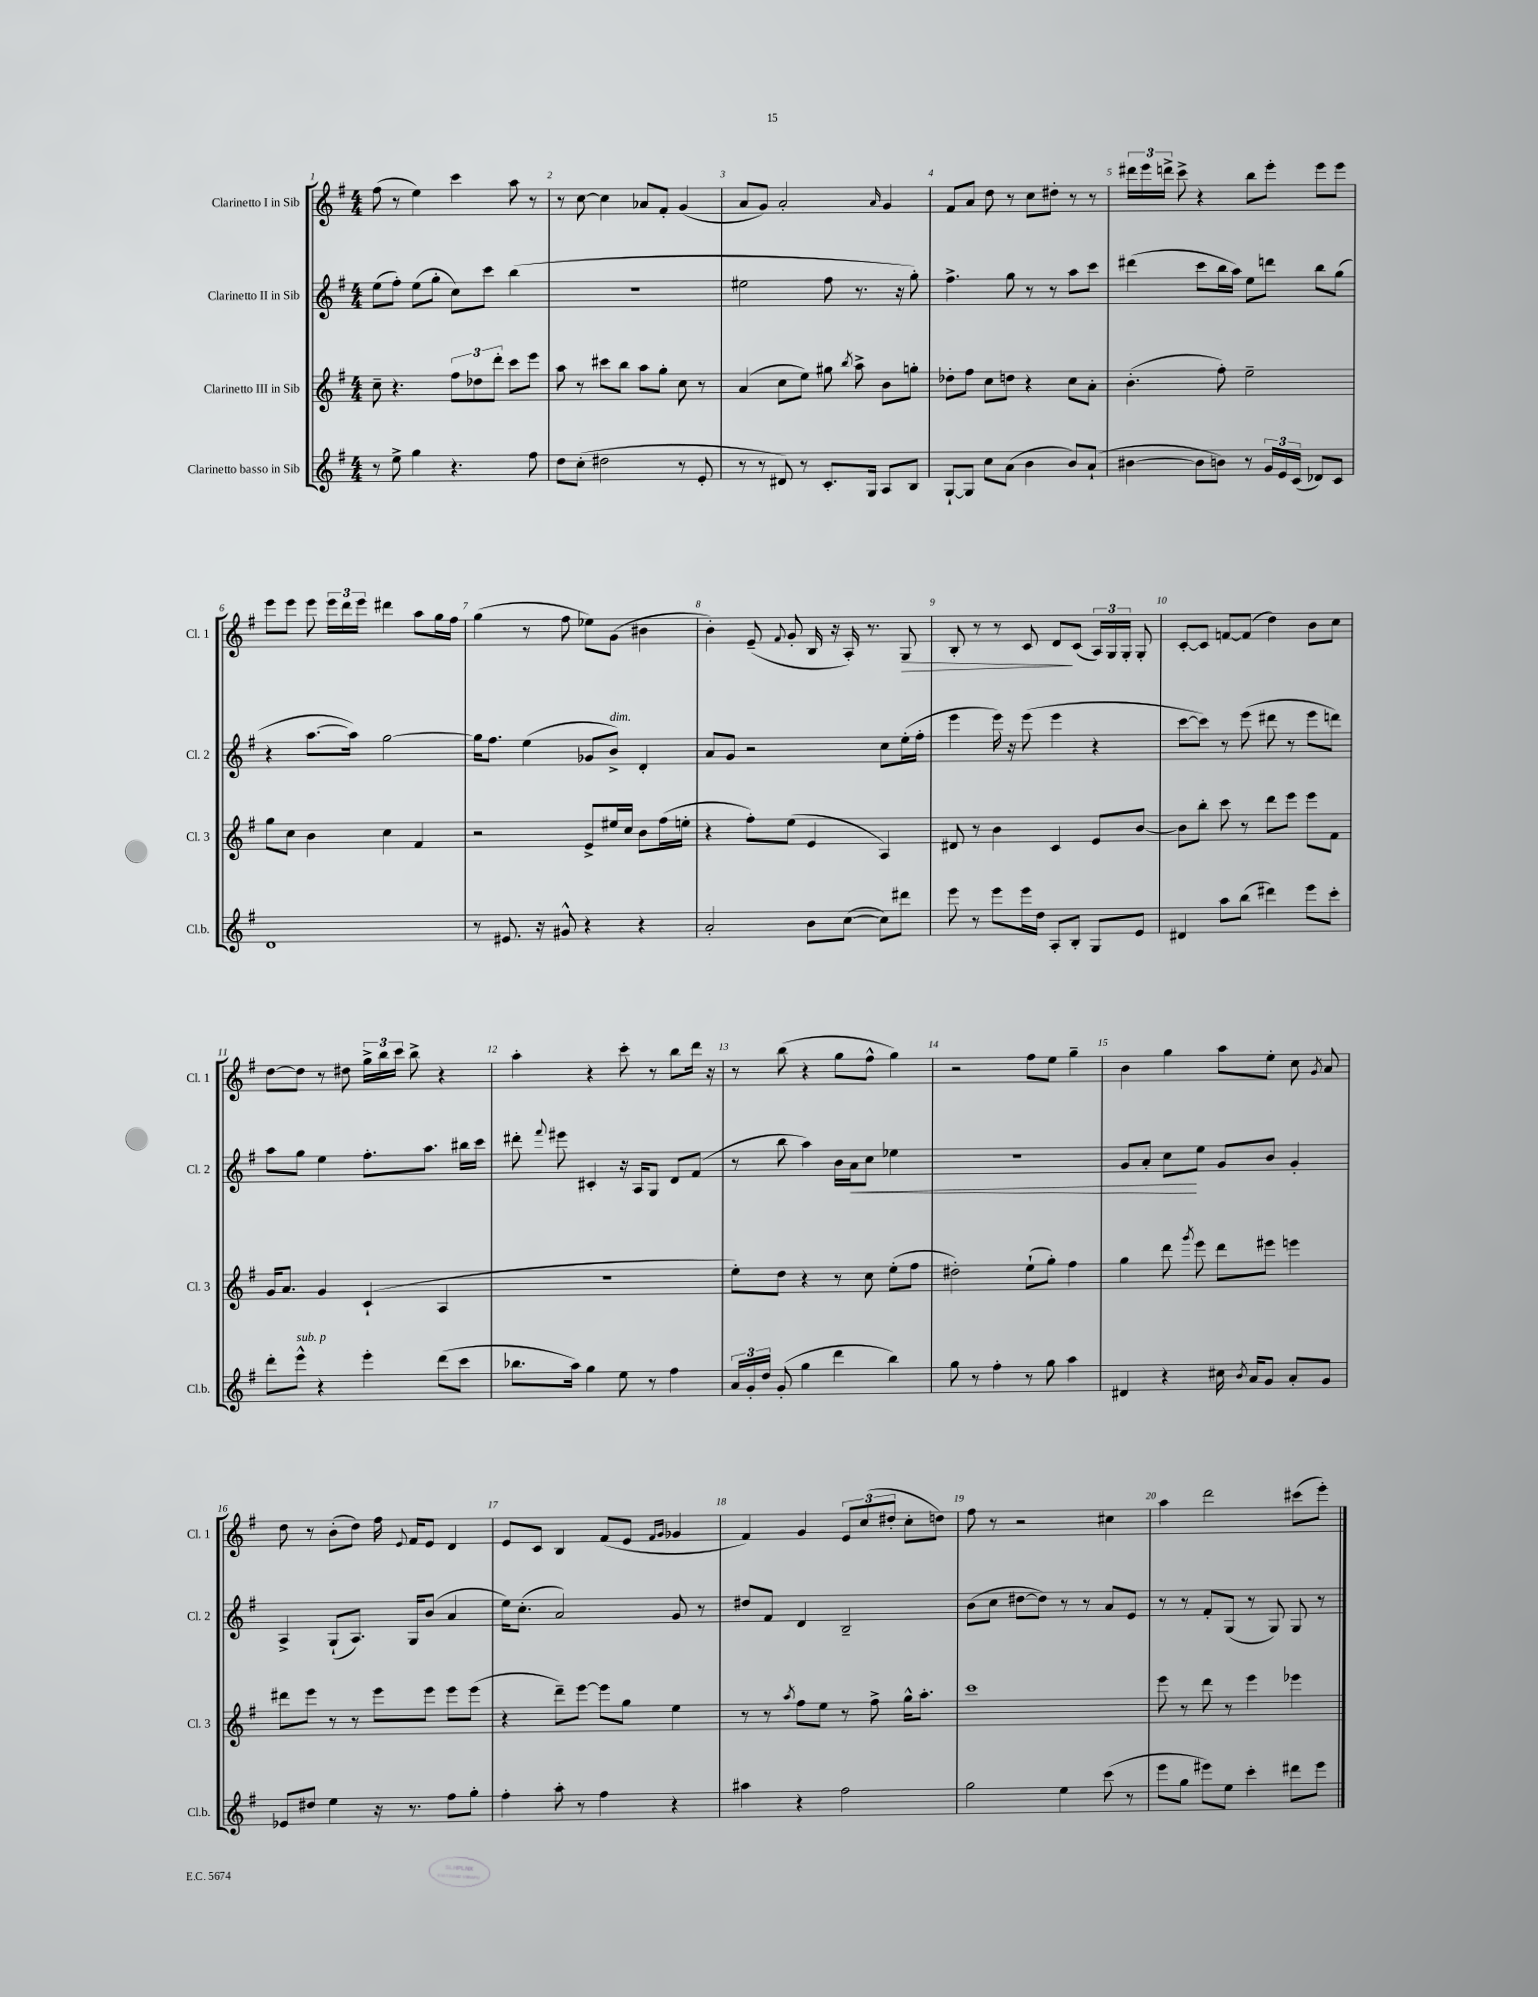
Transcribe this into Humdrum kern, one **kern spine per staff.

**kern	**kern	**kern	**dynam	**kern	**dynam
*part4	*part3	*part2	*part2	*part1	*part1
*staff4	*staff3	*staff2	*staff2	*staff1	*staff1
*I"Clarinetto basso in Sib	*I"Clarinetto III in Sib	*I"Clarinetto II in Sib	*	*I"Clarinetto I in Sib	*
*I'Cl.b.	*I'Cl. 3	*I'Cl. 2	*	*I'Cl. 1	*
*clefG2	*clefG2	*clefG2	*	*clefG2	*
*k[f#]	*k[f#]	*k[f#]	*	*k[f#]	*
*M4/4	*M4/4	*M4/4	*	*M4/4	*
=1	=1	=1	=1	=1	=1
8r	8cc~\	(8ee\L	.	(8ff#\	.
8ee^\	4.r	8ff#'\J)	.	8r	.
4gg\	.	(8ee\L	.	4ee\)	.
.	.	8gg'\J	.	.	.
4.r	12ff#\L	8cc\L)	.	4ccc\	.
.	12dd-X\	.	.	.	.
.	.	8ccc\J	.	.	.
.	12ddd'\J	.	.	.	.
.	8ccc\L	(4bb\	.	8aa\	.
8ff#\	8eee\J	.	.	8r	.
=2	=2	=2	=2	=2	=2
8dd\L	8aa\	1r	.	8r	.
(8cc'\J	8r	.	.	[8cc\	.
2dd#X\	8ccc#X\L	.	.	4cc\]	.
.	8bb\J	.	.	.	.
.	8aa\L	.	.	8a-X/L	.
.	8gg'\J	.	.	8f#'/J	.
8r	8cc\	.	.	(4g/	.
8e'/	8r	.	.	.	.
=3	=3	=3	=3	=3	=3
8r	(4a/	2ee#X\	.	8a/L	.
8r	.	.	.	8g/J)	.
8d#X/)	8cc\L	.	.	2a'/	.
8r	8ee\J)	.	.	.	.
8.c'/L	8gg#X\	8ff#\	.	.	.
.	8qbb/	.	.	.	.
.	8aa^\	8.r	.	.	.
16G/Jk	.	.	.	.	.
.	.	.	.	16qqa/	.
8A/L	8b\L	.	.	4g/	.
.	.	16r	.	.	.
8B/J	8ggn'\J	8gg'\)	.	.	.
=4	=4	=4	=4	=4	=4
[8G`/L	8dd-X'\L	4.ff#^\	.	8f#/L	.
8G/J]	8ff#\J	.	.	8a/J	.
8cc\L	8cc\L	.	.	8dd\	.
(8a\J	8ddn\J	8gg\	.	8r	.
4b\	4r	8r	.	8cc\L	.
.	.	8r	.	8dd#X'\J	.
8b/L)	8cc\L	8aa\L	.	8r	.
(8a`/J	8a'\J	8ccc\J	.	8r	.
=5	=5	=5	=5	=5	=5
[4b#X\	(4.b'\	(4ddd#X\	.	24ddd#X\LL	.
.	.	.	.	24eee\	.
.	.	.	.	24dddn^\JJ	.
.	.	.	.	8ccc^\	.
8b#\L]	.	8ccc\L	.	4r	.
8bn\J)	8ff#'\)	16bb\L	.	.	.
.	.	16aa\JJ)	.	.	.
8r	2ee~\	8ee\L	.	8bb\L	.
24g/LL	.	8dddn\J	.	8eee'\J	.
24e/	.	.	.	.	.
(24c/JJ	.	.	.	.	.
8d-X/L)	.	8bb\L	.	8eee\L	.
8c/J	.	(8gg\J	.	8eee\J	.
!!LO:LB:g=z
=6	=6	=6	=6	=6	=6
1d	8gg\L	4r	.	8eee\L	.
.	8cc\J	.	.	8eee\J	.
.	4b\	[8.aa\L	.	8eee\	.
.	.	.	.	24eee\LL	.
.	.	.	.	24ddd\	.
.	.	16aa\Jk])	.	.	.
.	.	.	.	24eee\JJ	.
.	4cc\	[2gg\	.	4ddd#X\	.
.	4f#/	.	.	8aa\L	.
.	.	.	.	16gg\L	.
.	.	.	.	16ff#\JJ	.
=7	=7	=7	=7	=7	=7
8r	2r	16gg\KL]	.	(4gg\	.
.	.	8.ff#\J	.	.	.
8.e#X/	.	.	.	.	.
.	.	(4ee\	.	8r	.
16r	.	.	.	.	.
8g#X^^/	.	.	.	8ff#\	.
4r	8e^/L	8g-X/L	.	8ee-X\L)	.
!	!	!LO:TX:a:i:t=dim.	!	!	!
.	16ee#X/L	8b^/J)	.	(8g\J	.
.	16cc/JJ	.	.	.	.
4r	8b\L	4d'/	.	4b#X\	.
.	(16ff#\L	.	.	.	.
.	16een'\JJ	.	.	.	.
=8	=8	=8	=8	=8	=8
2a'/	4r	8a/L	.	4b'\)	.
.	.	8g/J	.	.	.
.	8ff#'\L)	2r	.	(8e~/	.
.	.	.	.	8qqf#/	.
.	(8ee\J	.	.	8g'/	.
8b\L	4e/	.	.	16B/	.
.	.	.	.	16r	.
([8cc\J	.	.	.	16A'/)	.
.	.	.	.	8.r	.
8cc\L])	4A/)	8cc\L	.	.	.
!	!	!	!	!	!LO:HP:b
8ddd#X\J	.	(16ee'\L	.	8G/	>
.	.	16ff#'\JJ	.	.	.
=9	=9	=9	=9	=9	=9
8eee\	8d#X/	4eee\	.	8B'/	.
8r	8r	.	.	8r	.
8eee\L	4b\	16eee\)	.	8r	.
.	.	16r	.	.	.
16eee\L	.	(8eee\	.	8c/	.
16dd\JJ	.	.	.	.	.
8A'/L	4c/	4eee\	.	8d/L	.
8B'/J	.	.	.	(8c/J	]
8G/L	8e/L	4r	.	24A/LL)	.
.	.	.	.	24G/	.
.	.	.	.	24G'/JJ	.
8e/J	[8b/J	.	.	8G'/	.
=10	=10	=10	=10	=10	=10
4d#X/	8b\L]	[8ccc\L	.	[8c'/L	.
.	8bb'\J	8ccc\J])	.	8c/J]	.
8aa\L	8ccc\	8r	.	[8fn/L	.
(8bb\J	8r	(8eee\	.	(8f/J]	.
4ddd#X\)	8ddd\L	8ddd#X\	.	4dd\)	.
.	8eee\J	8r	.	.	.
8eee\L	8eee\L	8eee\L	.	8b\L	.
8ccc'\J	8f#\J	8dddn\J)	.	8cc\J	.
!!LO:LB:g=z
=11	=11	=11	=11	=11	=11
8ddd'\L	16g/KL	8aa\L	.	[8dd\L	.
.	8.a/J	.	.	.	.
!LO:TX:a:i:t=sub. p	!	!	!	!	!
8eee^^\J	.	8gg\J	.	8dd\J]	.
4r	4g/	4ee\	.	8r	.
.	.	.	.	8dd#X\	.
4eee'\	(4c`/	8.ff#'\L	.	24gg^\LL	.
.	.	.	.	24bb\	.
.	.	.	.	24ccc\JJ	.
.	.	.	.	8bb^\	.
.	.	8.aa\J	.	.	.
(8ddd\L	4A/	.	.	4r	.
8ccc\J	.	16bb#X\LL	.	.	.
.	.	16ccc\JJ	.	.	.
=12	=12	=12	=12	=12	=12
8.bb-X\L	1r	8ddd#X'\	.	4aa'\	.
.	.	8qqfff#/	.	.	.
.	.	8eee#X\	.	.	.
16aa\Jk)	.	.	.	.	.
4gg\	.	4c#X'/	.	4r	.
8ee\	.	16r	.	8ccc'\	.
.	.	16A/KL	.	.	.
8r	.	8G/J	.	8r	.
4ff#\	.	8d/L	.	8bb\L	.
.	.	(8f#/J	.	16ddd\Jk	.
.	.	.	.	16r	.
=13	=13	=13	=13	=13	=13
24a/LL	8ee'\L)	8r	.	8r	.
24g'/	.	.	.	.	.
24dd/JJ	.	.	.	.	.
(8g'/	8dd\J	8bb\	.	(8bb\	.
4gg\	4r	4aa\)	.	4r	.
4ddd\	8r	16b\LL	.	8gg\L	.
!	!	!	!LO:HP:b	!	!
.	.	16a\J	<	.	.
.	8cc\	8cc\J	.	8ff#^^\J	.
4bb\)	(8ee'\L	4ee-X\	.	4gg\)	.
.	8ff#\J	.	.	.	.
=14	=14	=14	=14	=14	=14
8gg\	2dd#X'\)	1r	.	2r	.
8r	.	.	.	.	.
4ff#'\	.	.	.	.	.
8r	(8ee`\L	.	.	8ff#\L	.
8gg\	8gg'\J)	.	.	8ee\J	.
4aa\	4ff#\	.	.	4gg~\	.
=15	=15	=15	=15	=15	=15
4d#X/	4gg\	8g/L	.	4b\	.
.	.	8a'/J	.	.	.
4r	8ddd\	8cc\L	.	4gg\	.
.	8qggg/	.	.	.	.
.	8eee\	8ee\J	[	.	.
16cc#X\	8ddd\L	8g/L	.	8aa\L	.
8qb/	.	.	.	.	.
16a/KL	.	.	.	.	.
8g/J	8eee#X\J	8b/J	.	8ee'\J	.
8a'/L	4eeen\	4g'/	.	8cc\	.
.	.	.	.	8qg/	.
8g/J	.	.	.	8a/	.
!!LO:LB:g=z
=16	=16	=16	=16	=16	=16
8e-X/L	8ddd#X\L	4A^/	.	8dd\	.
8dd#X/J	8eee\J	.	.	8r	.
4ee\	8r	(8G`/L	.	(8b'\L	.
.	8r	8.A/J)	.	8dd\J)	.
16r	8eee\L	.	.	16ff#\	.
.	.	.	.	8qqe/	.
8.r	.	16G/KL	.	16f#/KL	.
.	8eee\J	(8b/J	.	8e/J	.
8ff#\L	8eee\L	4a/	.	4d/	.
8gg'\J	(8eee\J	.	.	.	.
=17	=17	=17	=17	=17	=17
4ff#'\	4r	16ee\KL)	.	8e/L	.
.	.	(8.cc'\J	.	.	.
.	.	.	.	8c/J	.
8aa'\	8ddd~\L)	2a/)	.	4B/	.
8r	[8eee\J	.	.	.	.
4ff#\	8eee\L]	.	.	(8f#/L	.
.	8gg\J	.	.	8e/J	.
.	.	.	.	16qqf#/LL	.
.	.	.	.	16qqg/JJ	.
4r	4ee\	8g/	.	4g-X/	.
.	.	8r	.	.	.
=18	=18	=18	=18	=18	=18
4aa#X\	8r	8dd#X/L	.	4f#/)	.
.	8r	8f#/J	.	.	.
.	8qaa/	.	.	.	.
4r	8ff#\L	4d/	.	4g/	.
.	8ee\J	.	.	.	.
2ff#\	8r	2B~/	.	12e/L	.
.	.	.	.	(12cc/	.
.	8ff#^\	.	.	.	.
.	.	.	.	12dd#X'/J	.
.	16gg^^\KL	.	.	8cc'\L	.
.	8.aa'\J	.	.	.	.
.	.	.	.	8ddn\J)	.
=19	=19	=19	=19	=19	=19
2gg\	1ccc	(8b\L	.	8ff#\	.
.	.	8cc\J	.	8r	.
.	.	[8dd#X\L	.	2r	.
.	.	8dd#\J])	.	.	.
4ee\	.	8r	.	.	.
.	.	8r	.	.	.
(8ccc\	.	8a/L	.	4cc#X\	.
8r	.	8e/J	.	.	.
=20	=20	=20	=20	=20	=20
8eee\L	8eee\	8r	.	4aa\	.
8gg\J	8r	8r	.	.	.
8eee#X\L)	8ddd\	8f#'/L	.	2ddd\	.
8ee\J	8r	(8G/J	.	.	.
4ccc'\	4eee\	8r	.	.	.
.	.	8G/)	.	.	.
8ddd#X\L	4eee-X\	8G/	.	(8ccc#X\L	.
8eee#\J	.	8r	.	8eee'\J)	.
==	==	==	==	==	==
*-	*-	*-	*-	*-	*-
